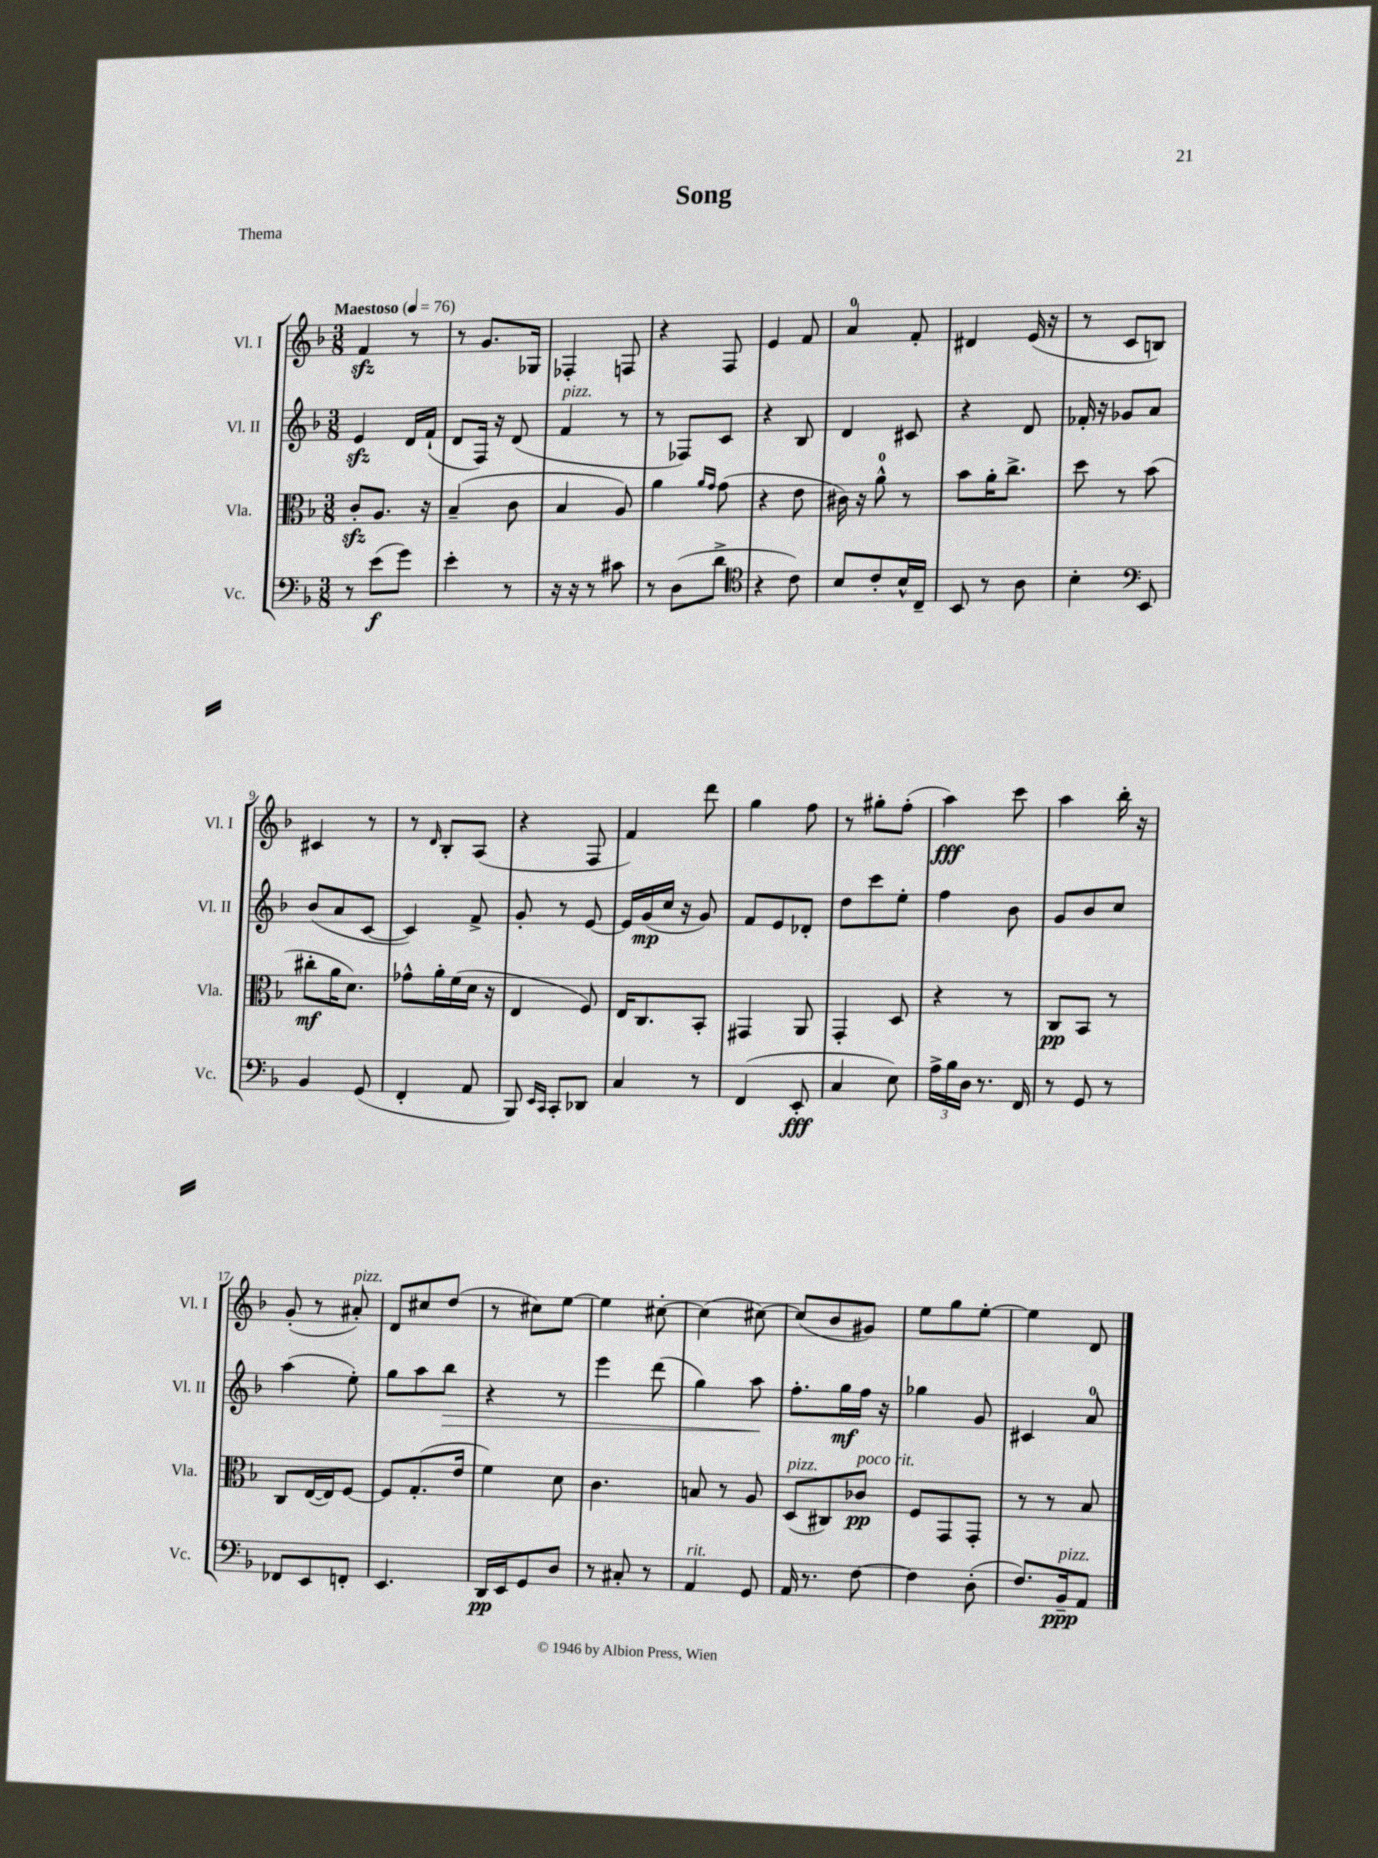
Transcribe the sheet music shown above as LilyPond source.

\header { title = "Song" piece = "Thema" }
<<
\new StaffGroup <<
\new Staff = "s0" \with { instrumentName = "Vl. I" shortInstrumentName = "Vl. I" } {
    \clef treble \key f \major \numericTimeSignature \time 3/8 \tempo "Maestoso" 4 = 76
    f'4\sfz r8 |
    r8 g'8. ges16 |
    fes4-. f8 |
    r4 f8 |
    e'4 f'8 |
    a'4-0 f'8-. |
    dis'4 e'16( r16 |
    r8 c'8 b8) |
    cis'4 r8 |
    r8 \grace { d'16 } bes8-. a8( |
    r4 f8 |
    f'4) d'''8 |
    g''4 f''8 |
    r8 gis''8-. f''8-.( |
    a''4\fff) c'''8 |
    a''4 bes''16-. r16 |
    g'8-.( r8 ais'8-.^\markup { \italic "pizz." }) |
    d'8 cis''8 d''8( |
    r8 cis''8) e''8~ |
    e''4 cis''8~-. |
    cis''4( cis''8~) |
    cis''8( bes'8 gis'8) |
    e''8 g''8 e''8~-. |
    e''4 d'8 \bar "|." |
}
\new Staff = "s1" \with { instrumentName = "Vl. II" shortInstrumentName = "Vl. II" } {
    \clef treble \key f \major \numericTimeSignature \time 3/8
    e'4\sfz d'16 f'16-!( |
    d'8 f16) r16 d'8( |
    f'4^\markup { \italic "pizz." } r8 |
    r8 fes8) c'8 |
    r4 bes8 |
    d'4 cis'8 |
    r4 d'8 |
    fes'16-. r16 ges'8 a'8 |
    bes'8( a'8 c'8~ |
    c'4) f'8-> |
    g'8-. r8 e'8~ |
    e'16 g'16\mp( c''16 r16 g'8) |
    f'8 e'8 des'8-. |
    d''8 c'''8 e''8-. |
    f''4 bes'8 |
    g'8 bes'8 c''8 |
    a''4( e''8-.) |
    g''8 a''8 bes''8\> |
    r4 r8 |
    e'''4 d'''8( |
    g''4) a''8\! |
    f''8.-. g''16\mf f''16 r16 |
    ges''4 g'8 |
    cis'4 a'8-0 \bar "|." |
}
\new Staff = "s2" \with { instrumentName = "Vla." shortInstrumentName = "Vla." } {
    \clef alto \key f \major \numericTimeSignature \time 3/8
    c'8-.\sfz a8. r16 |
    bes4--( c'8 |
    bes4 a8) |
    a'4 \grace { a'16 g'16 } g'8( |
    r4 e'8 |
    cis'16) r16 a'8-0-^ r8 |
    bes'8 a'16-. c''8.-> |
    d''8 r8 bes'8( |
    cis''8-.\mf a'16 d'8.) |
    ges'8-^ a'16-. f'16( d'16 r16 |
    e4 f8) |
    e16 c8. bes,8-. |
    gis,4 a,8 |
    g,4-. d8 |
    r4 r8 |
    c8\pp bes,8 r8 |
    c8 e16~( e16) f8~ |
    f8 g8.-.( e'16 |
    f'4) d'8 |
    c'4. |
    b8 r8 a8 |
    d8^\markup { \italic "pizz." }( cis8) ces'8\pp^\markup { \italic "poco rit." } |
    f8 g,8 g,8-. |
    r8 r8 bes8 \bar "|." |
}
\new Staff = "s3" \with { instrumentName = "Vc." shortInstrumentName = "Vc." } {
    \clef bass \key f \major \numericTimeSignature \time 3/8
    r8 e'8\f( g'8) |
    e'4-. r8 |
    r16 r16 r8 cis'8 |
    r8 d8( d'8-> |
    \clef tenor r4 c'8) |
    bes8 c'8-. bes16-^ c16-- |
    bes,8 r8 a8 |
    bes4-. \clef bass e,8 |
    bes,4 g,8( |
    f,4-. a,8 |
    bes,,8) \grace { e,16 c,16 } c,8-. des,8 |
    c4 r8 |
    f,4( e,8-.\fff |
    c4 e8) |
    \tuplet 3/2 { a16-> bes16 d16 } r8. f,16 |
    r8 g,8 r8 |
    fes,8 e,8 f,8-. |
    e,4. |
    d,16\pp e,16 g,8 d8 |
    r8 cis8-. r8 |
    a,4^\markup { \italic "rit." } g,8 |
    a,16 r8. f8~ |
    f4 d8-.( |
    f8.) bes,16--\ppp^\markup { \italic "pizz." } a,8 \bar "|." |
}
>>
>>
